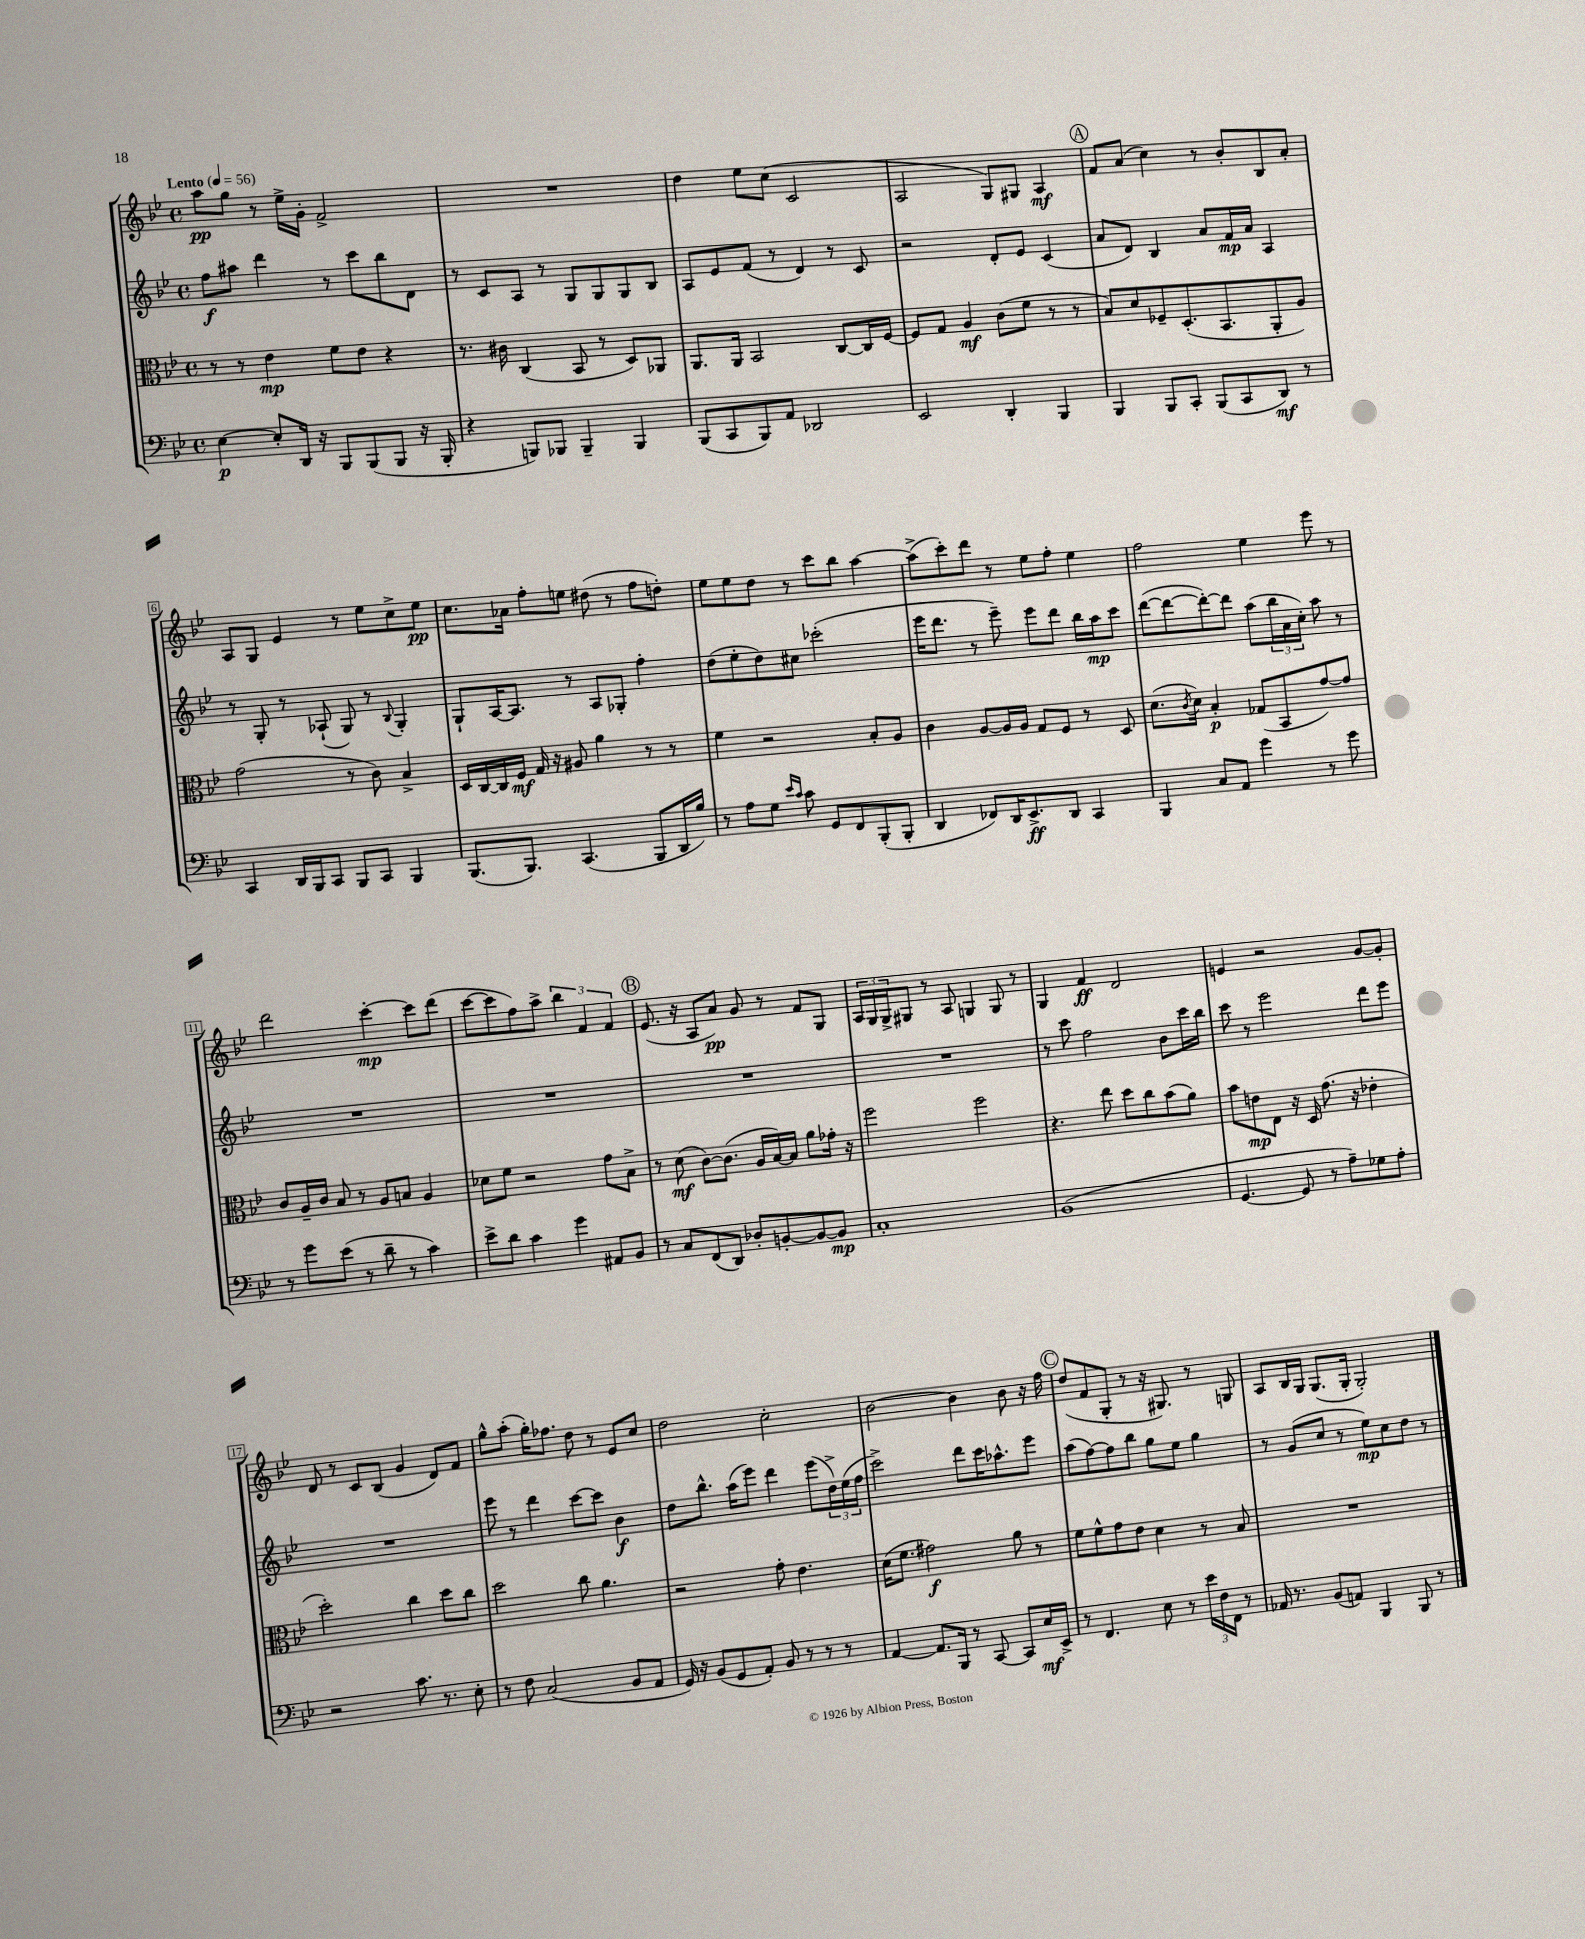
<<
\new StaffGroup <<
\new Staff = "s0" {
    \clef treble \key bes \major \defaultTimeSignature \time 4/4 \tempo "Lento" 4 = 56
    a''8\pp g''8 r8 ees''16-> g'16-. f'2-> |
    R1 |
    d''4 ees''8 c''8( c'2 |
    a2 g8) gis8 a4\mf |
    \mark \markup { \circle "A" } f'8 a'8( c''4) r8 bes'8-. bes8 a'8-. |
    a8 g8 ees'4 r8 ees''8 c''8-> ees''8\pp |
    c''8. aes'16 f''8-. e''8 dis''8( r8 f''8 d''8-.) |
    ees''8 ees''8 d''8 r8 c'''8 bes''8 a''4~ |
    a''8->( c'''8-.) d'''8 r8 ees''8 f''8-. ees''4 |
    f''2 ees''4 ees'''8 r8 |
    d'''2 c'''4~-.\mp c'''8 d'''8( |
    c'''8~ c'''8 f''8) a''8-> \tuplet 3/2 { bes''4 f'4 f'4 } |
    \mark \markup { \circle "B" } ees'8.( r16 a8 a'8\pp) g'8 r8 f'8 g8 |
    \tuplet 3/2 { a16 g16 g16-> } gis8 r8 a8 g4 g8 r8 |
    g4 f'4\ff d'2 |
    e'4 r2 g'8~ g'8-. |
    d'8 r8 c'8 bes8( g'4 d'8) f'8 |
    g''8-^ a''8-.( g''16-.) fes''8. d''8 r8 ees'8 c''8 |
    d''2 c''2-. |
    bes'2~ bes'4 bes'8 r16 f''16 |
    \mark \markup { \circle "C" } d''8( f'8 g8-. r8 r16 gis8.) r8 g8 |
    a8 bes16 g16 g8.( g16-. g2-.) \bar "|." |
}
\new Staff = "s1" {
    \clef treble \key bes \major \defaultTimeSignature \time 4/4
    f''8\f ais''8 d'''4 r8 c'''8 bes''8 d'8 |
    r8 c'8 a8 r8 g8 g8 g8 bes8 |
    a8 ees'8 f'8( r8 d'4) r8 c'8 |
    r2 d'8-. ees'8 c'4( |
    \mark \markup { \circle "A" } a'8 d'8) bes4 a'8 f'16\mp a'16 a4 |
    r8 g8-. r8 aes8-!( g8) r8 \appoggiatura { bes8 } g4-. |
    g8-! a16~ a8. r8 a8 ges8-. f''4-. |
    d''8( ees''8-. d''8) cis''8 ces'''2-.( |
    ees'''16 d'''8. r8 ees'''8--) ees'''8 d'''8 bes''16 a''16\mp c'''8 |
    d'''8~( d'''8~ d'''8~-.) d'''8 a''8( \tuplet 3/2 { bes''16 a'16 c''16-.) } a''8 r8 |
    R1 |
    R1 |
    \mark \markup { \circle "B" } R1 |
    R1 |
    r8 c'''8 f''2 bes'8 c'''16 bes''16 |
    c'''8 r8 ees'''2 d'''8 ees'''8 |
    R1 |
    ees'''8 r8 d'''4 c'''8~ c'''8 bes'4\f |
    d''8 bes''8.-^ a''16( ees'''8) d'''4 ees'''8( \tuplet 3/2 { d''16->) ees''16( f''16 } |
    c'''2->) d'''8 c'''16 aes''8.-^ ees'''8 |
    \mark \markup { \circle "C" } a''8( f''8~) f''8 bes''8 g''8 ees''8 g''4 |
    r8 g'8( c''8 r8 ees''8\mp) c''8 d''8 r8 \bar "|." |
}
\new Staff = "s2" {
    \clef alto \key bes \major \defaultTimeSignature \time 4/4
    r8 r8 ees'4\mp f'8 ees'8 r4 |
    r8. cis'16 c4( bes,8 r8 d8) aes,8 |
    a,8. a,16 bes,2 c8~ c16 f16~ |
    f8 g8 a4\mf c'8( f'8 r8 r8 |
    \mark \markup { \circle "A" } bes8) d'8 fes8-- d8.-.( bes,8. a,8-. a8) |
    g'2( r8 c'8) bes4-> |
    d16 c16~ c16 f16\mf g16 r16 ais8 a'4 r8 r8 |
    f'4 r2 bes8-. a8 |
    c'4 a8~ a16 a16 g8 f8 r8 d8 |
    d'8.( \acciaccatura { c'8 } d'16) bes4-.\p ges8( bes,8 g'8~) g'8 |
    c'8 a16-- c'16 bes8 r8 a8 b8 a4 |
    des'8 f'8 r2 g'8 bes8-> |
    \mark \markup { \circle "B" } r8 d'8\mf( c'8~) c'8.( a16 bes16~) bes16 a'8 ges'16-. r16 |
    f''2 f''2 |
    r4. ees''8 d''8 c''8 bes'8( a'8) |
    bes'8 e'8\mp ees8 r16 d16 g'8.( r16 ees'4-. |
    d''2-.) c''4 d''8 c''8 |
    d''2 c''8 a'4. |
    r2 g'8-. ees'4. |
    d'16( f'8. gis'2\f) a'8 r8 |
    \mark \markup { \circle "C" } f'8 f'8-^ g'8 ees'8 d'4 r8 bes8 |
    R1 \bar "|." |
}
\new Staff = "s3" {
    \clef bass \key bes \major \defaultTimeSignature \time 4/4
    ees4~\p ees8-. d,16 r16 bes,,8 bes,,8( bes,,8 r16 bes,,16-. |
    r4 b,,8) bes,,8 bes,,4-- bes,,4 |
    bes,,8( c,8 bes,,8) a,8 des,2 |
    ees,2 d,4-. bes,,4 |
    \mark \markup { \circle "A" } bes,,4 bes,,8 c,8-. bes,,8( c,8 d,8\mf) r8 |
    c,4 d,16 bes,,16 c,8 bes,,8 c,8 bes,,4 |
    bes,,8.( bes,,8.) c,4.( bes,,8 d,16 bes16) |
    r8 a8 g8 \grace { ees'16 c'16 } c'8 g,8 f,8 bes,,8-.( bes,,8-. |
    d,4 fes,8) d,16 ees,8.->\ff d,8 c,4 |
    bes,,4 c8 a,8 g'4 r8 g'8 |
    r8 g'8 ees'8( r8 d'8-- r8 c'4) |
    ees'8-> d'8 c'4 g'4 ais,8 bes,8 |
    \mark \markup { \circle "B" } r8 c8 f,8( d,8) des8-. b,8~-. b,8~ b,8\mp |
    c1-. |
    bes,1( |
    g,4.~ g,8 r8 a8--) ges8 a8-. |
    r2 c'8. r8. ees8-. |
    r8 f8 c2( bes,8 a,8 |
    g,16) r16 bes,8( g,8 a,8-.) bes,8 r8 r8 r8 |
    a,4~ a,8. bes,,16 r8 c,8~ c,8 ees16\mf ees,16-> |
    \mark \markup { \circle "C" } r8 f,4. ees8 r8 \tuplet 3/2 { ees'16 f16 f,16 } r8 |
    aes,16 r8. bes,8( a,8) bes,,4 bes,,8 r8 \bar "|." |
}
>>
>>
\layout { \context { \Score \override BarNumber.stencil = #(make-stencil-boxer 0.1 0.3 ly:text-interface::print) } }
